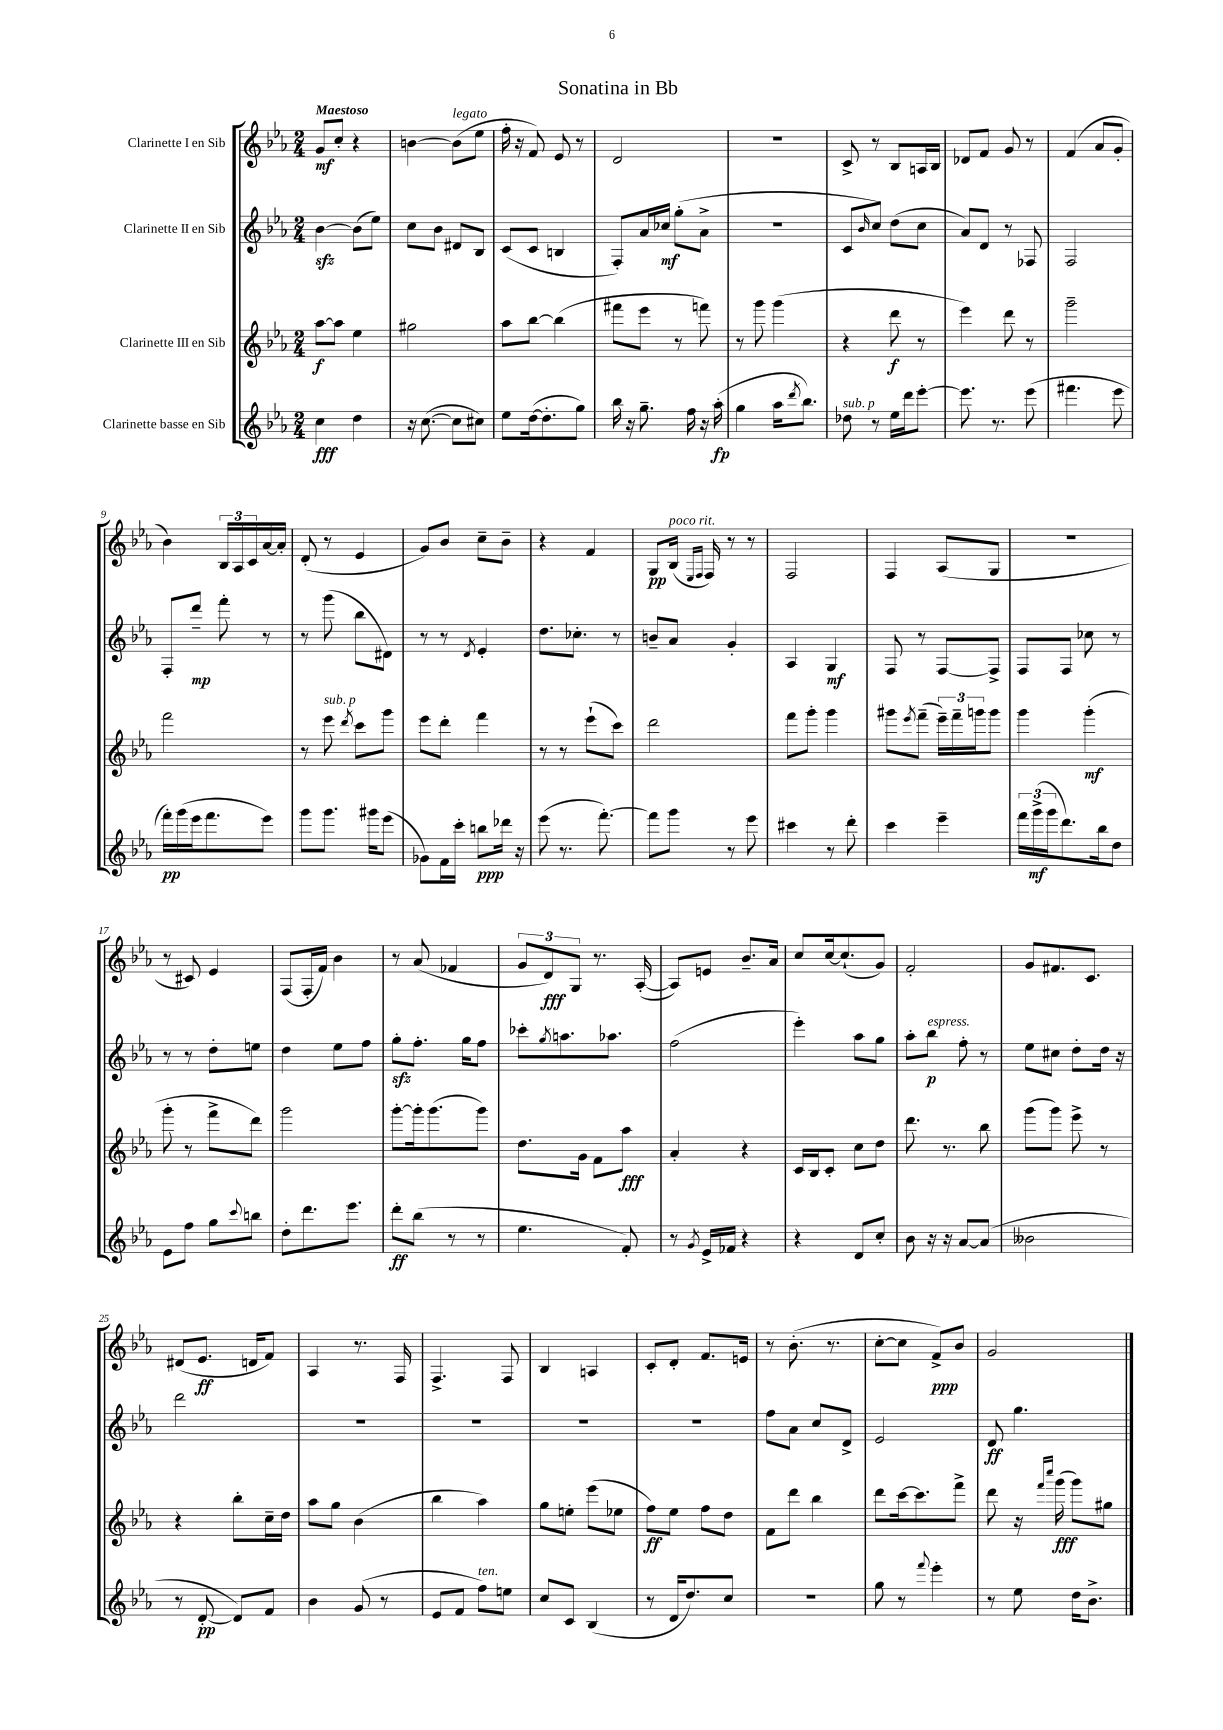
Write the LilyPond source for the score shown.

\header { title = "Sonatina in Bb" }
<<
\new StaffGroup <<
\new Staff = "s0" \with { instrumentName = "Clarinette I en Sib" } {
    \clef treble \key ees \major \numericTimeSignature \time 2/4 \tempo "Maestoso"
    g'8\mf c''8-. r4 |
    b'4~ b'8^\markup { \italic "legato" }( ees''8 |
    f''16-. r16 f'8) ees'8 r8 |
    d'2 |
    r2 |
    c'8-> r8 bes8 a16 bes16 |
    des'8 f'8 g'8 r8 |
    f'4( aes'8 g'8-. |
    bes'4) \tuplet 3/2 { bes16 aes16 c'16 } aes'16~ aes'16-. |
    d'8-.( r8 ees'4 |
    g'8) bes'8 c''8-- bes'8-- |
    r4 f'4 |
    g8\pp bes16^\markup { \italic "poco rit." }( \grace { ees16 f16 } f16) r8 r8 |
    f2 |
    f4 aes8( g8 |
    r2 |
    r8 cis'8) ees'4 |
    f8( f16-. f'16) bes'4 |
    r8 aes'8( fes'4 |
    \tuplet 3/2 { g'8 d'8\fff) g8 } r8. aes16~-.( |
    aes8) e'8 bes'8.-- aes'16 |
    c''8 c''16~ c''8.-!( g'8) |
    f'2-. |
    g'8 fis'8. c'8. |
    dis'8( ees'8.\ff d'16 f'8) |
    aes4 r8. f16 |
    f4.-> f8 |
    bes4 a4 |
    c'8-. d'8-. f'8. e'16 |
    r8 bes'8.-.( r8. |
    c''8~-. c''8 f'8->\ppp) bes'8 |
    g'2 \bar "|." |
}
\new Staff = "s1" \with { instrumentName = "Clarinette II en Sib" } {
    \clef treble \key ees \major \numericTimeSignature \time 2/4
    bes'4~\sfz bes'8( ees''8) |
    c''8 bes'8 dis'8 bes8 |
    c'8( c'8 b4 |
    f8-.) aes'16 ces''16\mf g''8-.( aes'8-> |
    R2 |
    c'8 \grace { bes'16 } c''8) d''8( c''8 |
    aes'8) d'8 r8 fes8 |
    f2 |
    f8-. d'''8--\mp f'''8-. r8 |
    r8 g'''8( bes''8 dis'8) |
    r8 r8 \acciaccatura { d'8 } ees'4-. |
    d''8. ces''8.-. r8 |
    b'8-- aes'8 g'4-. |
    aes4 g4\mf |
    f8 r8 f8~ f8-> |
    f8 f8 ces''8 r8 |
    r8 r8 d''8-. e''8 |
    d''4 ees''8 f''8 |
    g''8-.\sfz f''8.-. g''16 f''8 |
    ces'''8-. \acciaccatura { g''8 } a''8. aes''8. |
    f''2( |
    ees'''4-.) aes''8 g''8 |
    aes''8-. bes''8\p^\markup { \italic "espress." } f''8-. r8 |
    ees''8 cis''8 d''8-. d''16 r16 |
    d'''2 |
    R2 |
    R2 |
    R2 |
    R2 |
    f''8 aes'8 c''8 d'8-> |
    ees'2 |
    d'8\ff g''4. \bar "|." |
}
\new Staff = "s2" \with { instrumentName = "Clarinette III en Sib" } {
    \clef treble \key ees \major \numericTimeSignature \time 2/4
    aes''8~\f aes''8 ees''4 |
    gis''2 |
    aes''8 bes''8~ bes''4( |
    fis'''8 ees'''8 r8 f'''8) |
    r8 g'''8 g'''4( |
    r4 d'''8\f r8 |
    ees'''4) d'''8 r8 |
    g'''2-- |
    f'''2 |
    r8 ees'''8^\markup { \italic "sub. p" } \acciaccatura { d'''8 } c'''8 g'''8 |
    ees'''8 d'''8-. f'''4 |
    r8 r8 ees'''8-!( c'''8) |
    d'''2 |
    f'''8 g'''8-. g'''4 |
    gis'''8 \acciaccatura { ees'''8 } f'''8--( \tuplet 3/2 { ees'''16--) f'''16-- g'''16 } g'''8 |
    g'''4 g'''4-.\mf( |
    g'''8-. r8 f'''8-> d'''8) |
    g'''2 |
    g'''8~-. g'''16-. g'''8.( g'''8) |
    d''8. g'16 f'8 aes''8\fff |
    aes'4-. r4 |
    c'16 bes16 c'8-. c''8 d''8 |
    d'''8. r8. bes''8 |
    g'''8( g'''8) ees'''8-> r8 |
    r4 bes''8-. c''16-- d''16 |
    aes''8 g''8 bes'4( |
    bes''4 aes''4) |
    g''8 e''8-. ees'''8( ees''8 |
    f''8\ff) ees''8 f''8 d''8 |
    f'8 d'''8 bes''4 |
    d'''8 c'''16~ c'''8. f'''8-> |
    d'''8 r16 \grace { f'''16 c''''16 } g'''16\fff( g'''8) gis''8 \bar "|." |
}
\new Staff = "s3" \with { instrumentName = "Clarinette basse en Sib" } {
    \clef treble \key ees \major \numericTimeSignature \time 2/4
    c''4\fff d''4 |
    r16 c''8.~( c''8 cis''8) |
    ees''8 d''16~( d''8.-. g''8) |
    bes''16 r16 g''8.-- f''16 r16 aes''16-.\fp( |
    g''4 aes''16 \acciaccatura { d'''8 } bes''8.) |
    des''8^\markup { \italic "sub. p" } r8 ees''16 d'''16 ees'''8~-. |
    ees'''8. r8. ees'''8( |
    fis'''4. ees'''8 |
    f'''16-.\pp) g'''16( ees'''16 f'''8. ees'''8) |
    g'''8 g'''8. gis'''16 ees'''8( |
    ges'8) f'16 c'''16-. b''8\ppp des'''16 r16 |
    ees'''8( r8. f'''8.~-.) |
    f'''8 g'''8 r8 ees'''8 |
    cis'''4 r8 d'''8-. |
    c'''4 ees'''4-- |
    \tuplet 3/2 { f'''16 g'''16->\mf( g'''16 } d'''8.) bes''16 d''8 |
    ees'8 f''8 g''8 \appoggiatura { c'''8 } b''8 |
    d''8-. d'''8. ees'''8. |
    d'''8-.\ff bes''8( r8 r8 |
    ees''4. f'8-.) |
    r8 \acciaccatura { g'8 } ees'16-> fes'16 r4 |
    r4 d'8 c''8-. |
    bes'8 r16 r16 aes'8~ aes'8( |
    beses'2 |
    r8 d'8~-.\pp d'8) f'8 |
    bes'4 g'8( r8 |
    ees'8 f'8 f''8^\markup { \italic "ten." }) e''8 |
    c''8 c'8 bes4( |
    r8 d'16 d''8.) c''8 |
    R2 |
    g''8 r8 \appoggiatura { f'''8 } ees'''4-. |
    r8 ees''8 d''16 bes'8.-> \bar "|." |
}
>>
>>
